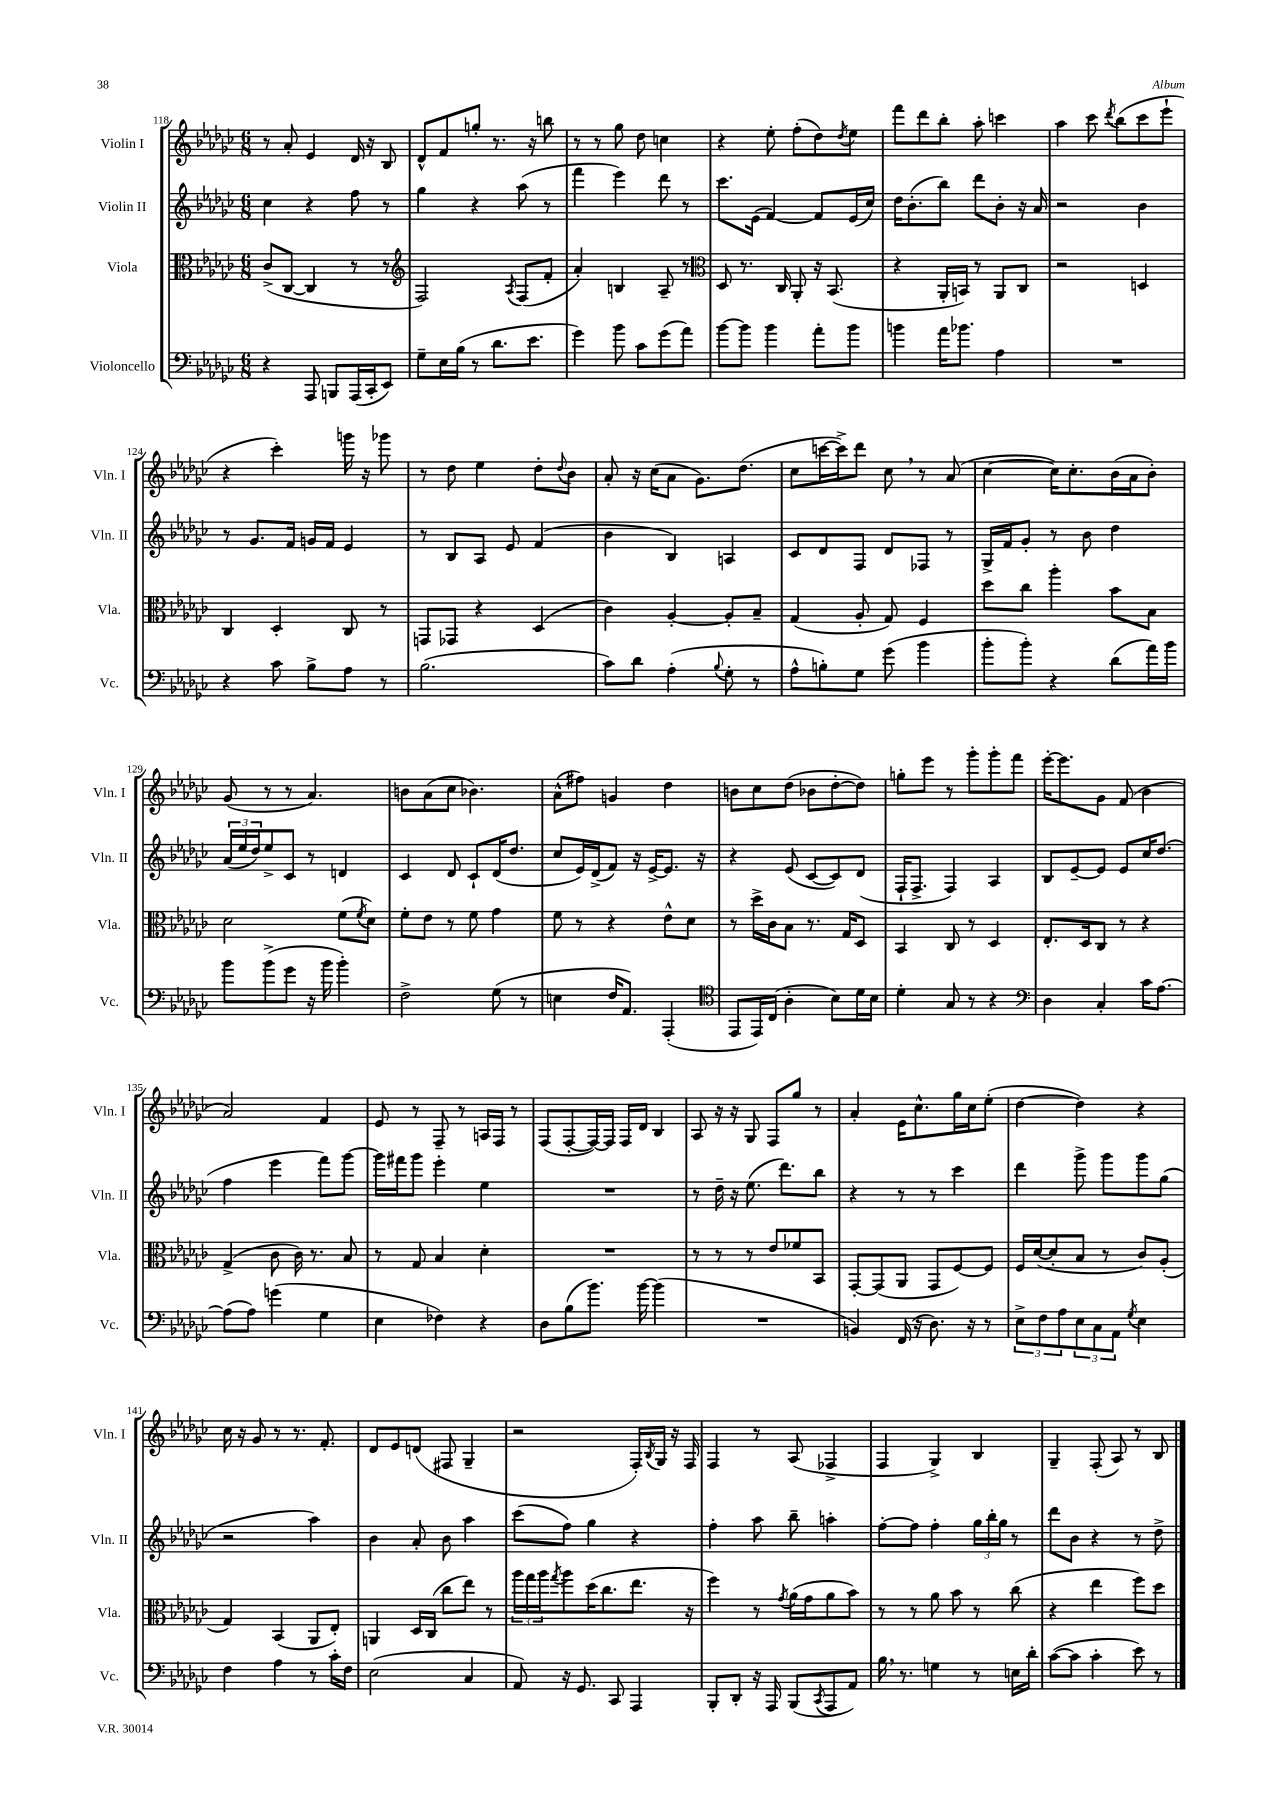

**kern	**kern	**kern	**kern
*staff4	*staff3	*staff2	*staff1
*clefF4	*clefC3	*clefG2	*clefG2
*k[b-e-a-d-g-c-]	*k[b-e-a-d-g-c-]	*k[b-e-a-d-g-c-]	*k[b-e-a-d-g-c-]
*M6/8	*M6/8	*M6/8	*M6/8
4r	(8c-^/L	4cc-\	8r
.	[8C-/J	.	8a-'/
8AAA-/	4C-/]	4r	4e-/
8BBB/L	.	.	.
(16AAA-/L	8r	8ff\	16d-/
16CC-'/J	.	.	16r
8EE-/J)	8r	8r	8B-/
=	=	=	=
*	*clefG2	*	*
8G-~\L	2F/)	4gg-\	8d-^^/L
16E-\L	.	.	8f/
(16B-\JJ	.	.	.
8r	.	4r	8gg'/J
8.d-\L	.	.	8.r
.	8qA-/	.	.
.	(8F/L	(8aa-\	.
8.e-\J	.	.	16r
.	8f'/J	8r	8bb\
=	=	=	=
4g-\)	4a-'/)	4fff\	8r
.	.	.	8r
8b-\	4B/	4eee-\)	8gg-\
8c-\L	.	.	8dd-\
(8g-\	8A-~/	8ddd-\	4cc\
8a-\J)	8r	8r	.
=	=	=	=
*	*clefC3	*	*
[8b-\L	8D-/	8.ccc-\L	4r
8b-\]J	8.r	.	.
.	.	(16e-\Jk	.
4b-\	.	[4f/)	8ee-'\
.	16C-/	.	.
.	8AA-'/	.	(8ff'\L
8a-'\L	16r	8f/]L	8dd-\)
.	(8.BB-/	.	.
.	.	.	8qdd-/
8b-\J	.	(16e-/L	8ee-\J
.	.	16cc-/JJ)	.
=	=	=	=
4b\	4r	16dd-\LK	8fff\L
.	.	(8.b-'\	.
.	.	.	8ddd-\
16a-\LK	16AA-'/LL	8bb-\J)	8bb-'\J
8.b-\J	16BB/JJ)	.	.
.	8r	8ddd-\L	8aa-'\
4A-\	8AA-/L	8b-'\J	4ccc\
.	8C-/J	16r	.
.	.	16a-/	.
=	=	=	=
2.r	2r	2r	4aa-\
.	.	.	8ccc-\
.	.	.	8qddd-/
.	.	.	(8bb-\L
.	4D/	4b-\	8ccc-\
.	.	.	8eee-`\J
=	=	=	=
4r	4C-/	8r	4r
.	.	8.g-/L	.
8c-\	4D-'/	.	4ccc-'\)
.	.	16f/Jk	.
8B-^\L	.	16g/LL	.
.	.	16f/JJ	.
8A-\J	8C-/	4e-/	16ggg\
.	.	.	16r
8r	8r	.	8ggg-\
=	=	=	=
(2.B-\	8GG/L	8r	8r
.	8GG-/J	8B-/L	8dd-\
.	4r	8A-/J	4ee-\
.	.	8e-/	.
.	(4D-/	(4f/	8dd-'\L
.	.	.	8qqdd-/
.	.	.	8b-\J
=	=	=	=
8c-\L)	4c-\)	4b-\	8a-'/
8d-\J	.	.	16r
.	.	.	(16cc-\LK
(4A-'\	[4A-'/	4B-/)	8a-\J
.	.	.	8.g-\L)
8qqB-/	.	.	.
8G-'\	8A-'/]L	4A/	.
.	.	.	(8.dd-\J
8r	8B-~/J	.	.
=	=	=	=
8A-^^\L	(4G-/	8c-/L	8cc-\L
8B'\)	.	8d-/	[16ccc\L
.	.	.	16ccc^\]J)
8G-\J	8A-'/	8F/J	8ddd-\J
(8g-\	8G-/)	8d-/L	8cc-\
4b-\	4F/	8F-/J	8r
.	.	8r	(8a-/
=	=	=	=
8b-'\L	8dd-\L	16G-^/LL	[4cc-\
.	.	16f/J	.
8b-'\J)	8cc-\J	8g-'/J	.
4r	4aa-'\	8r	16cc-\]LK)
.	.	.	8.cc-'\
.	.	8b-\	.
(8d-\L	8b-\L	4dd-\	(16b-\L
.	.	.	16a-\J
16a-\L)	8B-\J	.	8b-'\J)
16b-\JJ	.	.	.
=	=	=	=
8b-\L	2d-\	(24a-/LL	(8g-/
.	.	24ee-/	.
.	.	24dd-/J)	.
(8b-^\	.	8ee-^/	8r
8g-\J	.	8c-/J	8r
16r	.	8r	4.a-/)
16b-\	.	.	.
4b-'\)	(8f\L	4d/	.
.	8qf/	.	.
.	8d-\J)	.	.
=	=	=	=
2F^\	8f'\L	4c-/	8b\L
.	8e-\J	.	(8a-\
.	8r	8d-/	8cc-\J
.	8f\	8c-`/L	4.b-\)
(8G-\	4g-\	(16d-/K	.
.	.	8.dd-/J	.
8r	.	.	.
=	=	=	=
4E\	8f\	8cc-/L	(8a-^^\L
.	8r	16e-/L)	8ff#\J)
.	.	(16d-^/J	.
16F/LK	4r	8f/J)	4g/
8.AA-/J)	.	.	.
.	.	16r	.
.	.	[16e-^/LK	.
(4AAA-'/	8e-^^\L	8.e-/]J	4dd-\
.	8d-\J	.	.
.	.	16r	.
=	=	=	=
*clefC4	*	*	*
8EE-/L	8r	4r	8b\L
16EE-/L)	16dd-^\LL	.	8cc-\
(16C-/JJ	16c-\J	.	.
4A-'\	8B-\J	(8e-/	(8dd-\J
.	8.r	[8c-/L	8b-\L
8B-\L)	.	8c-/])	[8dd-'\
.	16G-/LK	.	.
16d-\L	8D-/J	(8d-/J	8dd-\]J)
16B-\JJ	.	.	.
=	=	=	=
4d-'\	4BB-/	16F`/LK	8gg'\L
.	.	8.F^/J	.
.	.	.	8eee-\J
8G-/	8C-/	4F/)	8r
8r	8r	.	8ggg-'\L
4r	4D-/	4A-/	8ggg-'\
.	.	.	8fff\J
=	=	=	=
*clefF4	*	*	*
4D-\	8.E-'/L	8B-/L	[16eee-'\LK
.	.	.	8.eee-\]
.	.	[8e-~/	.
.	16D-/k	.	.
4C-'/	8C-/J	8e-/]J	8g-\J
.	8r	8e-/L	(8f/
16c-\LK	4r	16cc-/K	4b-\
[8.A-\J	.	(8.dd-/J	.
=	=	=	=
(8A-\]L	(4G-^/	4ff\	2a-/)
8A-\J)	.	.	.
(4g\	8c-\	4eee-\	.
.	16c-\)	.	.
.	8.r	.	.
4G-\	.	8fff\L)	4f/
.	8B-/	[8ggg-\J	.
=	=	=	=
4E-\	8r	16ggg-\]LL	8e-/
.	.	16fff#\J	.
.	8G-/	8ggg-\J	8r
4F-\)	4B-/	4eee-'\	8F~/
.	.	.	8r
4r	4d-'\	4ee-\	16A/LL
.	.	.	16F/JJ
.	.	.	8r
=	=	=	=
8D-\L	2.r	2.r	(8F/L
(8B-\	.	.	[8F'/
8.b-\J)	.	.	16F/_L)
.	.	.	16F/]JJ
.	.	.	16F/LL
[16b-\	.	.	16d-/JJ
(4b-\]	.	.	4B-/
=	=	=	=
2.r	8r	8r	8A-/
.	8r	16dd-~\	16r
.	.	16r	16r
.	8r	(8.ee-\	8G-/
.	8e-/L	.	8F/L
.	.	8.ddd-\L)	.
.	8f-/	.	8gg-/J
.	8BB-/J	8bb-\J	8r
=	=	=	=
4BB/)	[8GG-'/L	4r	4a-'/
.	(8GG-/]	.	.
(16FF/	8AA-/J	8r	16e-\LK
16r	.	.	8.cc-^^\
8.D-\)	8GG-/L	8r	.
.	[8F/)	4ccc-\	16gg-\L
16r	.	.	16cc-\J
8r	8F/]J	.	(8ee-'\J
=	=	=	=
12E-^\L	16F/LL	4ddd-\	[4dd-\
.	([16d-/J	.	.
12F\	.	.	.
.	8d-'/]	.	.
12A-\	.	.	.
12E-\	8B-/J	8ggg-^\	4dd-\])
12C-\	.	.	.
.	8r	8ggg-\L	.
12AA-\J	.	.	.
8qG-/	.	.	.
4E-\	8c-/L)	8ggg-\	4r
.	(8A-'/J	(8gg-\J	.
=	=	=	=
4F\	4G-/)	2r	16cc-\
.	.	.	16r
.	.	.	8g-/
4A-\	(4BB-/	.	8r
.	.	.	8.r
8r	8AA-/L	4aa-\)	.
.	.	.	8.f'/
16c-'\LL	8E-'/J)	.	.
16F\JJ	.	.	.
=	=	=	=
(2E-\	4AA/	4b-\	8d-/L
.	.	.	8e-/
.	16D-/LL	8a-'/	(8d/J
.	(16C-/JJ	.	.
.	8cc-\L	8b-\	8F#/
4C-/	8ee-\J)	4aa-\	4G-~/
.	8r	.	.
=	=	=	=
8AA-/)	24aa-\LL	(8ccc-\L	2r
.	24gg-\	.	.
.	24aa-\J	.	.
.	8qgg-/	.	.
16r	8aa-\	8ff\J)	.
8.GG-/	.	.	.
.	(16dd-\K	4gg-\	.
.	8.cc-\	.	.
8CC-/	.	.	.
4AAA-/	8.ee-\J	4r	16F'/LL)
.	.	.	8qB-/
.	.	.	16G-/JJ
.	.	.	16r
.	16r	.	16F/
=	=	=	=
8BBB-'/L	4ff\)	4ff'\	4F/
8DD-'/J	.	.	.
16r	8r	8aa-\	8r
16AAA-/	.	.	.
.	8qg-/	.	.
(8BBB-/L	(16a-\LL	8bb-~\	(8A-/
.	16g-\J	.	.
8qCC-/	.	.	.
8AAA-/	8a-\	4aa'\	4F-^/
8AA-/J)	8b-\J)	.	.
=	=	=	=
16B-\	8r	[8ff'\L	4F/
8.r	.	.	.
.	8r	8ff\]J	.
4G\	8a-\	4ff'\	4G-^/)
.	8b-\	.	.
8r	8r	24gg-\LL	4B-/
.	.	24bb-'\	.
.	.	24gg-\JJ	.
16E\LL	(8cc-\	8r	.
16d-'\JJ	.	.	.
=	=	=	=
([8c-\L	4r	8ddd-\L	4G-~/
8c-\]J	.	8b-\J	.
4c-'\	4ee-\	4r	(8F'/
.	.	.	8A-/)
8e-\)	8ff\L)	8r	8r
8r	8dd-\J	8dd-^\	8B-/
==	==	==	==
*-	*-	*-	*-
